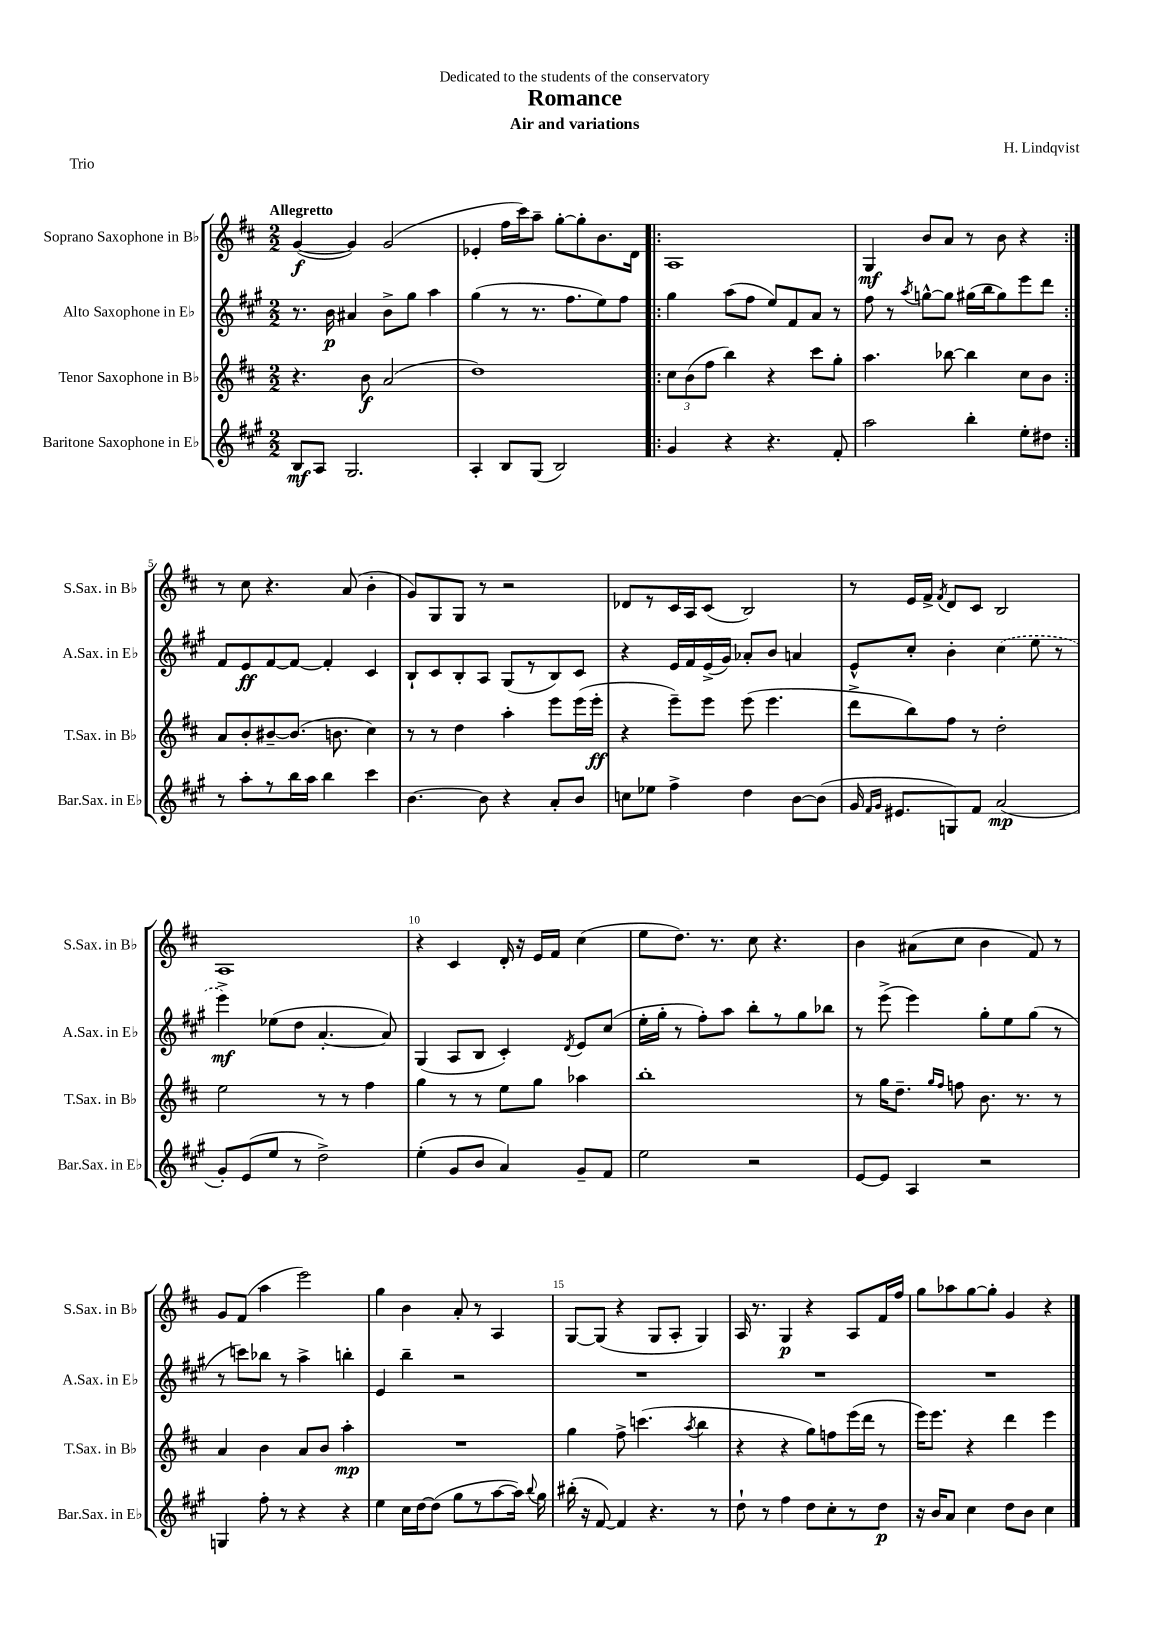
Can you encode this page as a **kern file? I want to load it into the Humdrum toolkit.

**kern	**kern	**kern	**kern
*staff4	*staff3	*staff2	*staff1
*clefG2	*clefG2	*clefG2	*clefG2
*k[f#c#g#]	*k[f#c#]	*k[f#c#g#]	*k[f#c#]
*M2/2	*M2/2	*M2/2	*M2/2
8B/L	4.r	8.r	([4g/
8A/J	.	.	.
.	.	16b\	.
2.G#/	.	4a#/	4g/])
.	8b\	.	.
.	(2a/	8b^\L	(2g/
.	.	8gg#\J	.
.	.	4aa\	.
=	=	=	=
4A'/	1dd)	(4gg#\	4e-'/
8B/L	.	8r	16ff#\LL
.	.	.	16ccc#\J)
(8G#/J	.	8.r	8aa~\J
2B/)	.	.	[8gg'\L
.	.	8.ff#\L	.
.	.	.	8gg'\]
.	.	8ee\)	8.b\
.	.	8ff#\J	.
.	.	.	16d\Jk
=!|:	=!|:	=!|:	=!|:
4g#/	12cc#\L	4gg#\	1A
.	(12b\	.	.
.	12ff#\J	.	.
4r	4bb\)	(8aa\L	.
.	.	8ff#\J	.
4.r	4r	8ee/L)	.
.	.	8f#/	.
.	8ccc#\L	8a/J	.
8f#'/	8gg'\J	8r	.
=	=	=	=
2aa\	4.aa\	8ff#\	4G/
.	.	8r	.
.	.	8qaa/	.
.	.	[8gg^^\L	8b/L
.	[8bb-\	8gg\]J	8a/J
4bb'\	4bb-\]	(16gg#\LL	8r
.	.	16bb\J	.
.	.	8gg#\)	8b\
8ee'\L	8cc#\L	8eee\	4r
8dd#\J	8b\J	8ddd\J	.
=:|!	=:|!	=:|!	=:|!
8r	8a/L	8f#/L	8r
8aa'\L	8b'/	8e/	8cc#\
8r	[8b#~/	[8f#/	4.r
16bb\L	(8.b#/]J	8f#/_J	.
16aa\JJ	.	.	.
4bb\	.	4f#'/]	.
.	8.b\	.	.
.	.	.	(8a/
4ccc#\	4cc#\)	4c#/	4b'\
=	=	=	=
[4.b\	8r	8B`/L	8g/L)
.	8r	8c#/	8G/
.	4dd\	8B'/	8G/J
8b\]	.	8A/J	8r
4r	4aa'\	(8G#/L	2r
.	.	8r	.
8a'/L	8eee\L	8B/)	.
8b/J	(16eee\L	8c#/J	.
.	16eee'\JJ	.	.
=	=	=	=
8cc\L	4r	4r	8d-/L
8ee-\J	.	.	8r
4ff#^\	8eee~\L)	16e/LL	16c#/L
.	.	16f#/	16A/J
.	8eee\J	(16e^/	(8c#/J
.	.	16g#/JJ)	.
4dd\	(8eee\	8a-'/L	2B/)
.	4.eee\	8b/J	.
[8b\L	.	4a/	.
(8b\]J	.	.	.
=	=	=	=
16g#/	8ddd^\L	8e^^/L	8r
16qqf#/LL	.	.	.
16qqg#/JJ	.	.	.
8.e#/L	.	.	.
.	8bb\)	8cc#'/J	16e/LL
.	.	.	16f#^/JJ
.	.	.	8qf#/
8G/)	8ff#\J	4b'\	8d/L
8f#/J	8r	.	8c#/J
(2a/	2dd'\	(4cc#\	2B/
.	.	8ee\	.
.	.	8r	.
=	=	=	=
8g#'/L)	2ee\	4eee^\)	1A
(8e/	.	.	.
8ee/J	.	(8ee-\L	.
8r	.	8dd\J	.
2dd^\)	8r	[4.a'/	.
.	8r	.	.
.	4ff#\	.	.
.	.	8a/])	.
=	=	=	=
(4ee'\	4gg\	(4G#/	4r
8g#/L	8r	8A/L	4c#/
8b/J	8r	8B/J	.
4a/)	8ee\L	4c#'/)	16d'/
.	.	.	16r
.	8gg\J	.	16e/LL
.	.	.	16f#/JJ
.	.	8qd/	.
8g#~/L	4aa-\	8e/L	(4cc#\
8f#/J	.	(8cc#/J	.
=	=	=	=
2ee\	1bb'	16ee'\LL	8ee\L
.	.	16gg#'\JJ	.
.	.	8r	8.dd\J)
.	.	8ff#'\L)	.
.	.	.	8.r
.	.	8aa\J	.
2r	.	8bb'\L	8cc#\
.	.	8r	4.r
.	.	8gg#\	.
.	.	8bb-\J	.
=	=	=	=
[8e/L	8r	8r	4b\
8e/]J	16gg\LK	(8eee^\	.
.	8.dd~\J	.	.
4A/	.	4eee\)	(8a#\L
.	16qqgg/LL	.	.
.	16qqff#/JJ	.	.
.	8ff\	.	8cc#\J
2r	8.b\	8gg#'\L	4b\
.	.	8ee\	.
.	8.r	.	.
.	.	(8gg#\J	8f#/)
.	8r	8r	8r
=	=	=	=
4G/	4a/	8r	8g/L
.	.	8ccc\L)	(8f#/J
8ff#'\	4b\	8bb-\J	4aa\
8r	.	8r	.
4r	8a/L	4aa^\	2eee\)
.	8b/J	.	.
4r	4aa'\	4bb'\	.
=	=	=	=
4ee\	1r	4e/	4gg\
16cc#\LL	.	4bb~\	4b\
[16dd\J	.	.	.
(8dd\]J	.	.	.
8gg#\L	.	2r	8a'/
8r	.	.	8r
[8aa\	.	.	4A/
16aa\]Jk)	.	.	.
8qqbb/	.	.	.
16gg#\	.	.	.
=	=	=	=
(16bb#'\	4gg\	1r	[8G/L
16r	.	.	.
[8f#/)	.	.	(8G/]J
4f#/]	8ff#^\	.	4r
.	(4.ccc\	.	.
4.r	.	.	8G/L
.	.	.	8A'/J
.	8qaa/	.	.
.	4bb\	.	4G/)
8r	.	.	.
=	=	=	=
8dd`\	4r	1r	16A/
.	.	.	8.r
8r	.	.	.
4ff#\	4r	.	4G/
8dd\L	8gg\L)	.	4r
8cc#'\	8ff\	.	.
8r	(16eee\L	.	8A/L
.	16ddd\JJ	.	.
8dd\J	8r	.	16f#/L
.	.	.	16ff#/JJ
=	=	=	=
16r	16eee\LK)	1r	8gg\L
16b/LK	8.eee\J	.	.
8a/J	.	.	8aa-\
4cc#\	4r	.	[8gg\
.	.	.	8gg'\]J
8dd\L	4ddd\	.	4g/
8b\J	.	.	.
4cc#\	4eee\	.	4r
==	==	==	==
*-	*-	*-	*-
